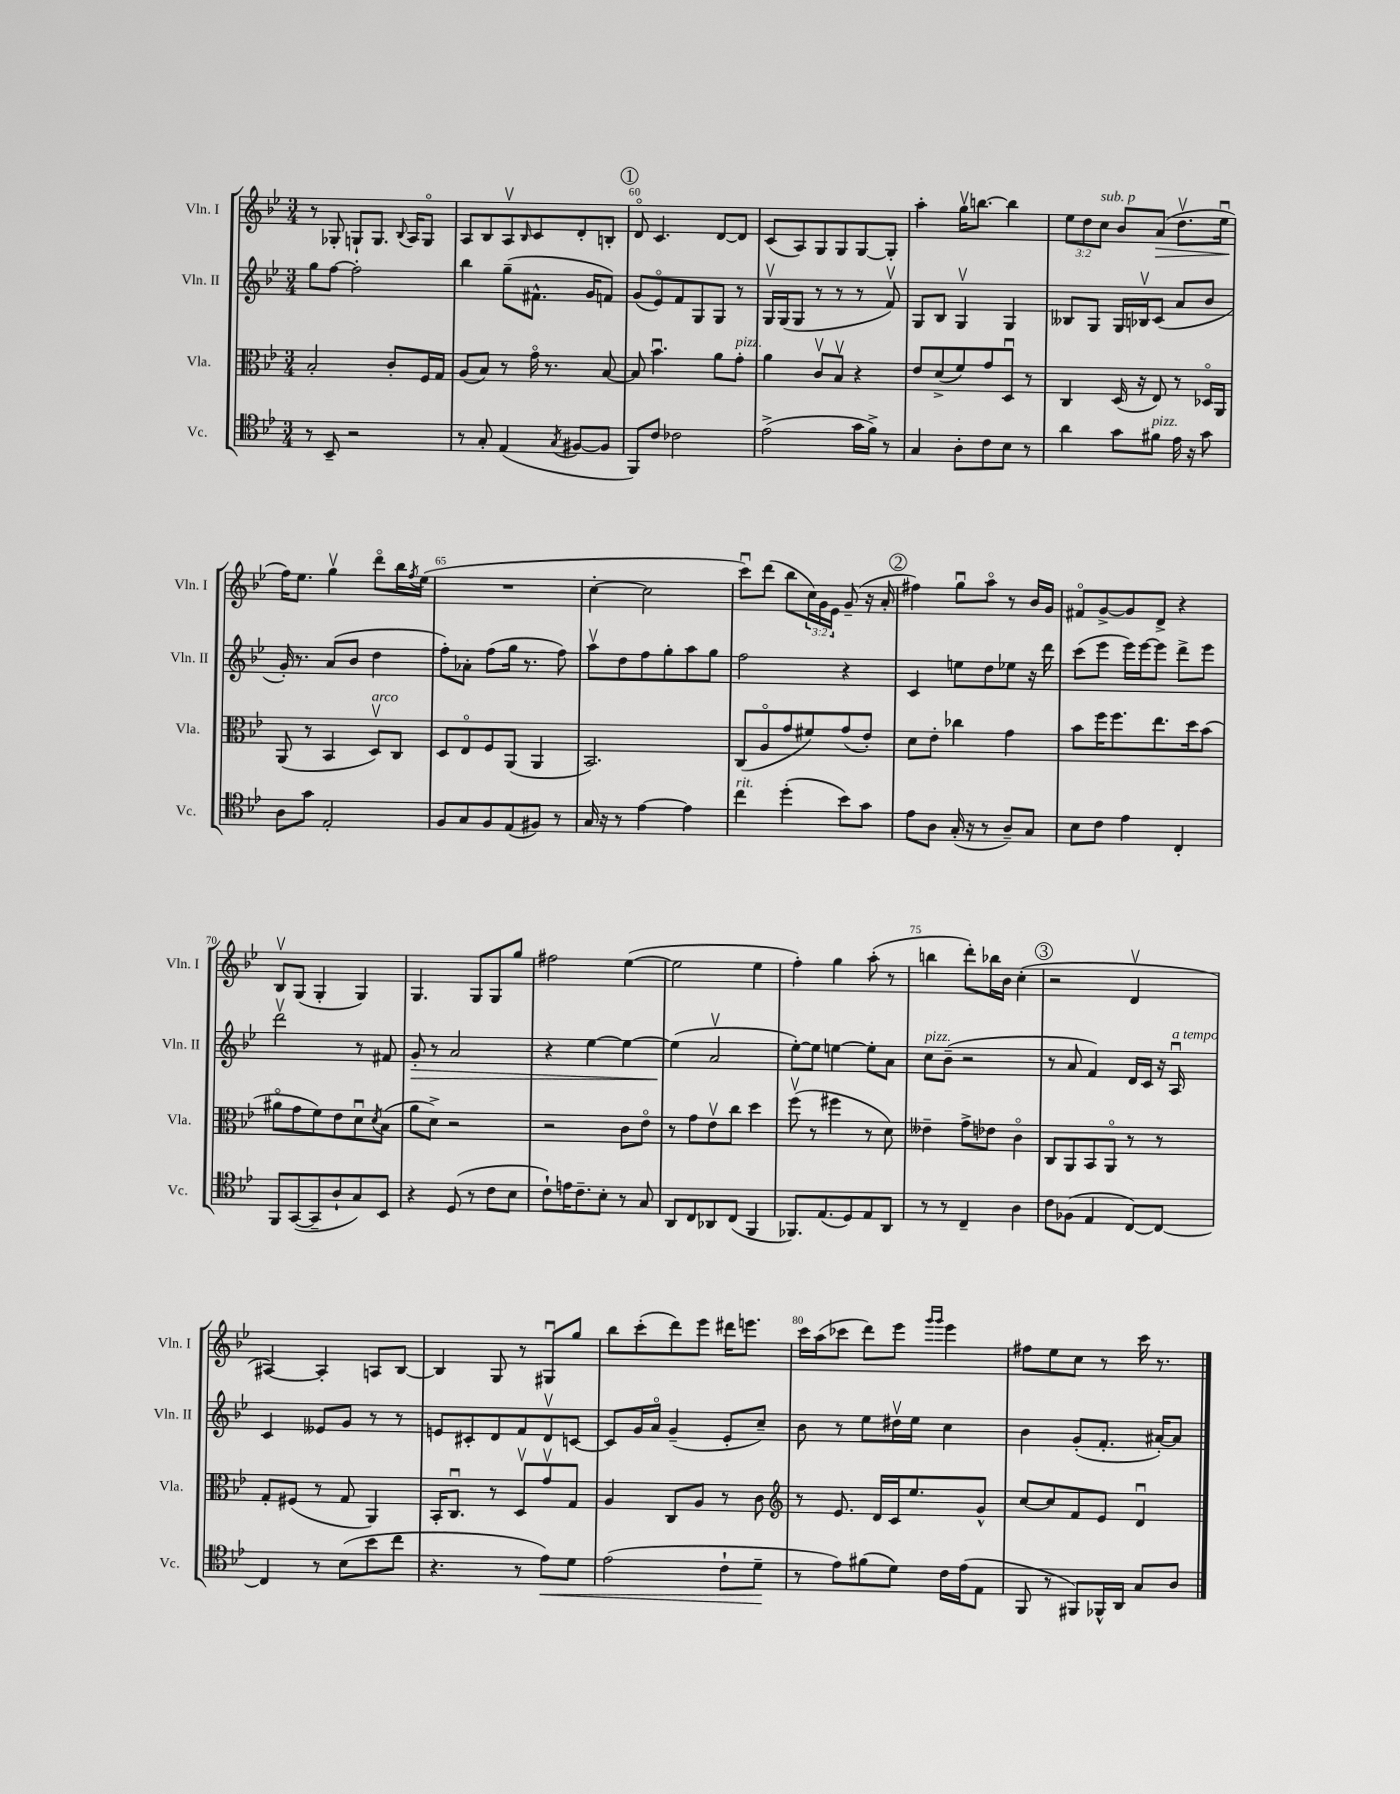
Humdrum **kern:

**kern	**kern	**kern	**kern
*staff4	*staff3	*staff2	*staff1
*clefC4	*clefC3	*clefG2	*clefG2
*k[b-e-]	*k[b-e-]	*k[b-e-]	*k[b-e-]
*M3/4	*M3/4	*M3/4	*M3/4
8r	2B-'	8gg	8r
8BB-~	.	[8ff	8G-'
2r	.	2ff']	8G`
.	.	.	8.G
.	8c'	.	.
.	.	.	8qqB-
.	.	.	16A
.	16F	.	8Go
.	16G	.	.
=	=	=	=
8r	(8A	4bb-	8A
8G'	8B-)	.	8B-
(4E-	8r	(8gg~	8Av
.	.	.	16qqB-
.	16go	8.f#^^	8c
.	8.r	.	.
8qG	.	.	.
[8F#	.	.	8d'
.	.	16g	.
8F#]	[8B-	8f)	8B'
=	=	=	=
8FF)	8B-]	(8g	8do
8c	4.b-u	8e-o)	4.c
2c-	.	8f	.
.	.	8G	.
.	8a	8G	[8d
.	8g'	8r	8d]
=	=	=	=
(2e-^	4a	16Gv	(8c
.	.	(16G	.
.	.	8G	8A)
.	8cv	8r	8G
.	8B-v	8r	8G
16g	4r	8r	[8G
16f^)	.	.	.
8r	.	8fv)	8G']
=	=	=	=
4G	8e-	8G	4aa'
.	(8d^	8B-	.
8A'	8f)	4Gv	16ggv
.	.	.	[8.bb
8c	8g	.	.
8B-	8Du	4G	4bb]
8r	8r	.	.
=	=	=	=
4a	4C	8B--	12ee-
.	.	.	12dd
.	.	8G	.
.	.	.	12cc
8g	(16D	16G	8b-
.	16r	16B-v	.
8f#	8E-)	(8c	(8a
16e-	8r	8a	8.ddv
16r	.	.	.
8g	16D-o	8b-	.
.	16AA	.	16ee-u
=	=	=	=
8A	(8AA	16g')	16ff)
.	.	8.r	8.ee-
8g	8r	.	.
2E-'	4BB-	(8a	4ggv
.	.	8b-	.
.	8Dv)	4dd	8dddo
.	8C	.	16bb-
.	.	.	8qff
.	.	.	(16ee-
=	=	=	=
8F	8D	8ff')	2.r
8G	8E-o	8a-'	.
8F	8F	(8ff	.
(8E-	(8AA	16gg	.
.	.	8.r	.
8F#)	4AA	.	.
8r	.	8ff)	.
=	=	=	=
16G	2.BB-)	8aav	[4cc'
16r	.	.	.
8r	.	8dd	.
[4e-	.	8ff	2cc]
.	.	8gg'	.
4e-]	.	8aa	.
.	.	8gg	.
=	=	=	=
4cc	(8C	2ff	8cccu)
.	8Ao	.	(8ddd
(4dd'	8g	.	8bb-
.	8f#)	.	24cc)
.	.	.	24g
.	.	.	24e-
8b-)	(8g	4r	(8g~
8g	8e-')	.	16r
.	.	.	16a'
=	=	=	=
8e-	8d	4c	4ff#)
8A	8e-'	.	.
(16G'	4cc-	8ee	8ggu
16r	.	.	.
8r	.	8dd	8aao
8A~)	4g	8ee-	8r
8G	.	16r	16b-
.	.	16ddd	16g
=	=	=	=
8B-	8b-	(8ccc	8f#o
8c	16ff	8eee-	[8g^
.	8.ff	.	.
4e-	.	16eee-)	8g]
.	.	[16eee-	.
.	8.ee-	8eee-]	8d^
4C'	.	8ddd^	4r
.	16dd	.	.
.	(8b-	8eee-	.
=	=	=	=
8FF	8a#o	2dddv	8B-v
([8GG	8g	.	(8G
8GG~]	8f)	.	4G'
8A`	8e-	.	.
8G)	8du	8r	4G)
.	8qd	.	.
8BB-	(8B-	8f#	.
=	=	=	=
4r	8a	8g'	4.G
.	8d^)	8r	.
(8D	2r	2a	.
8r	.	.	8G
8c	.	.	8G
8B-	.	.	8gg
=	=	=	=
8c`)	2r	4r	2ff#
16e	.	.	.
8.c~	.	.	.
.	.	[4ee-	.
8B-'	.	.	.
8r	8c	4ee-_	([4ee-
8G	8e-o	.	.
=	=	=	=
8AA	8r	(4ee-]	2ee-]
8C	8g	.	.
8AA-	8e-v	2av	.
(8C	8cc	.	.
4FF	4dd	.	4ee-
=	=	=	=
8.FF-)	(8ffv	[8ee-')	4ff')
.	8r	8ee-]	.
(8.E-	.	.	.
.	4ff#	[4ee	4gg
8D)	.	.	.
8E-	8r	8ee']	(8aa'
8AA	8d)	8a	8r
=	=	=	=
8r	4e--~	8cc	4bb
8r	.	(8b-~	.
4C~	8g^	2r	8ddd')
.	8e-	.	16bb-
.	.	.	16b-
4A	4co	.	(4cc'
=	=	=	=
8c	8C	8r	2r
(8F-	8AA	8a	.
4E-	8BB-	4f)	.
.	8AAo	.	.
[8C)	8r	16d	4dv
.	.	16c	.
8C_	8r	16r	.
.	.	16Au	.
=	=	=	=
4C]	8G'	4c	[4A#)
.	(8F#	.	.
8r	8r	8e--	4A#']
(8B-	8G	8g	.
8b-	4AA)	8r	8A
8cc	.	8r	[8B-
=	=	=	=
4.r	16BB-'	8e	4B-]
.	8.Cu	.	.
.	.	8c#'	.
.	8r	8d	8G
8r	8Dv	8f	8r
8e-)	8gv	8dv	8G#u
8d	8G	[8c	8gg
=	=	=	=
(2e-	4A	8c]	8bb-
.	.	16g	(8ccc'
.	.	16ao	.
.	8C	(4g~	8ddd)
.	8A	.	8eee-
8c`	8r	8e-'	16ddd#
.	.	.	8.eee
8d~	8c	8cc~)	.
=	=	=	=
*	*clefG2	*	*
8r	8r	8b-	16ccc
.	.	.	(16aa
8e-)	8.e-	8r	8ccc-
(8f#	.	8ee-	8ddd)
.	16d	.	.
8d)	16c	16dd#v	8eee-
.	8.ee-	16ee-	.
.	.	.	16qqggg
.	.	.	16qqggg
16c	.	4cc	4eee-
(16e-	.	.	.
8E-	8g^^	.	.
=	=	=	=
8FF	[8cc	4b-	8ff#
8r	8cc]	.	8ee-
8FF#)	8f	(8g'	8cc
16FF-^^	8e-	8.f'	8r
16AA	.	.	.
8G	4du	.	16ccc
.	.	[16a#')	8.r
8A	.	8a#]	.
==	==	==	==
*-	*-	*-	*-
